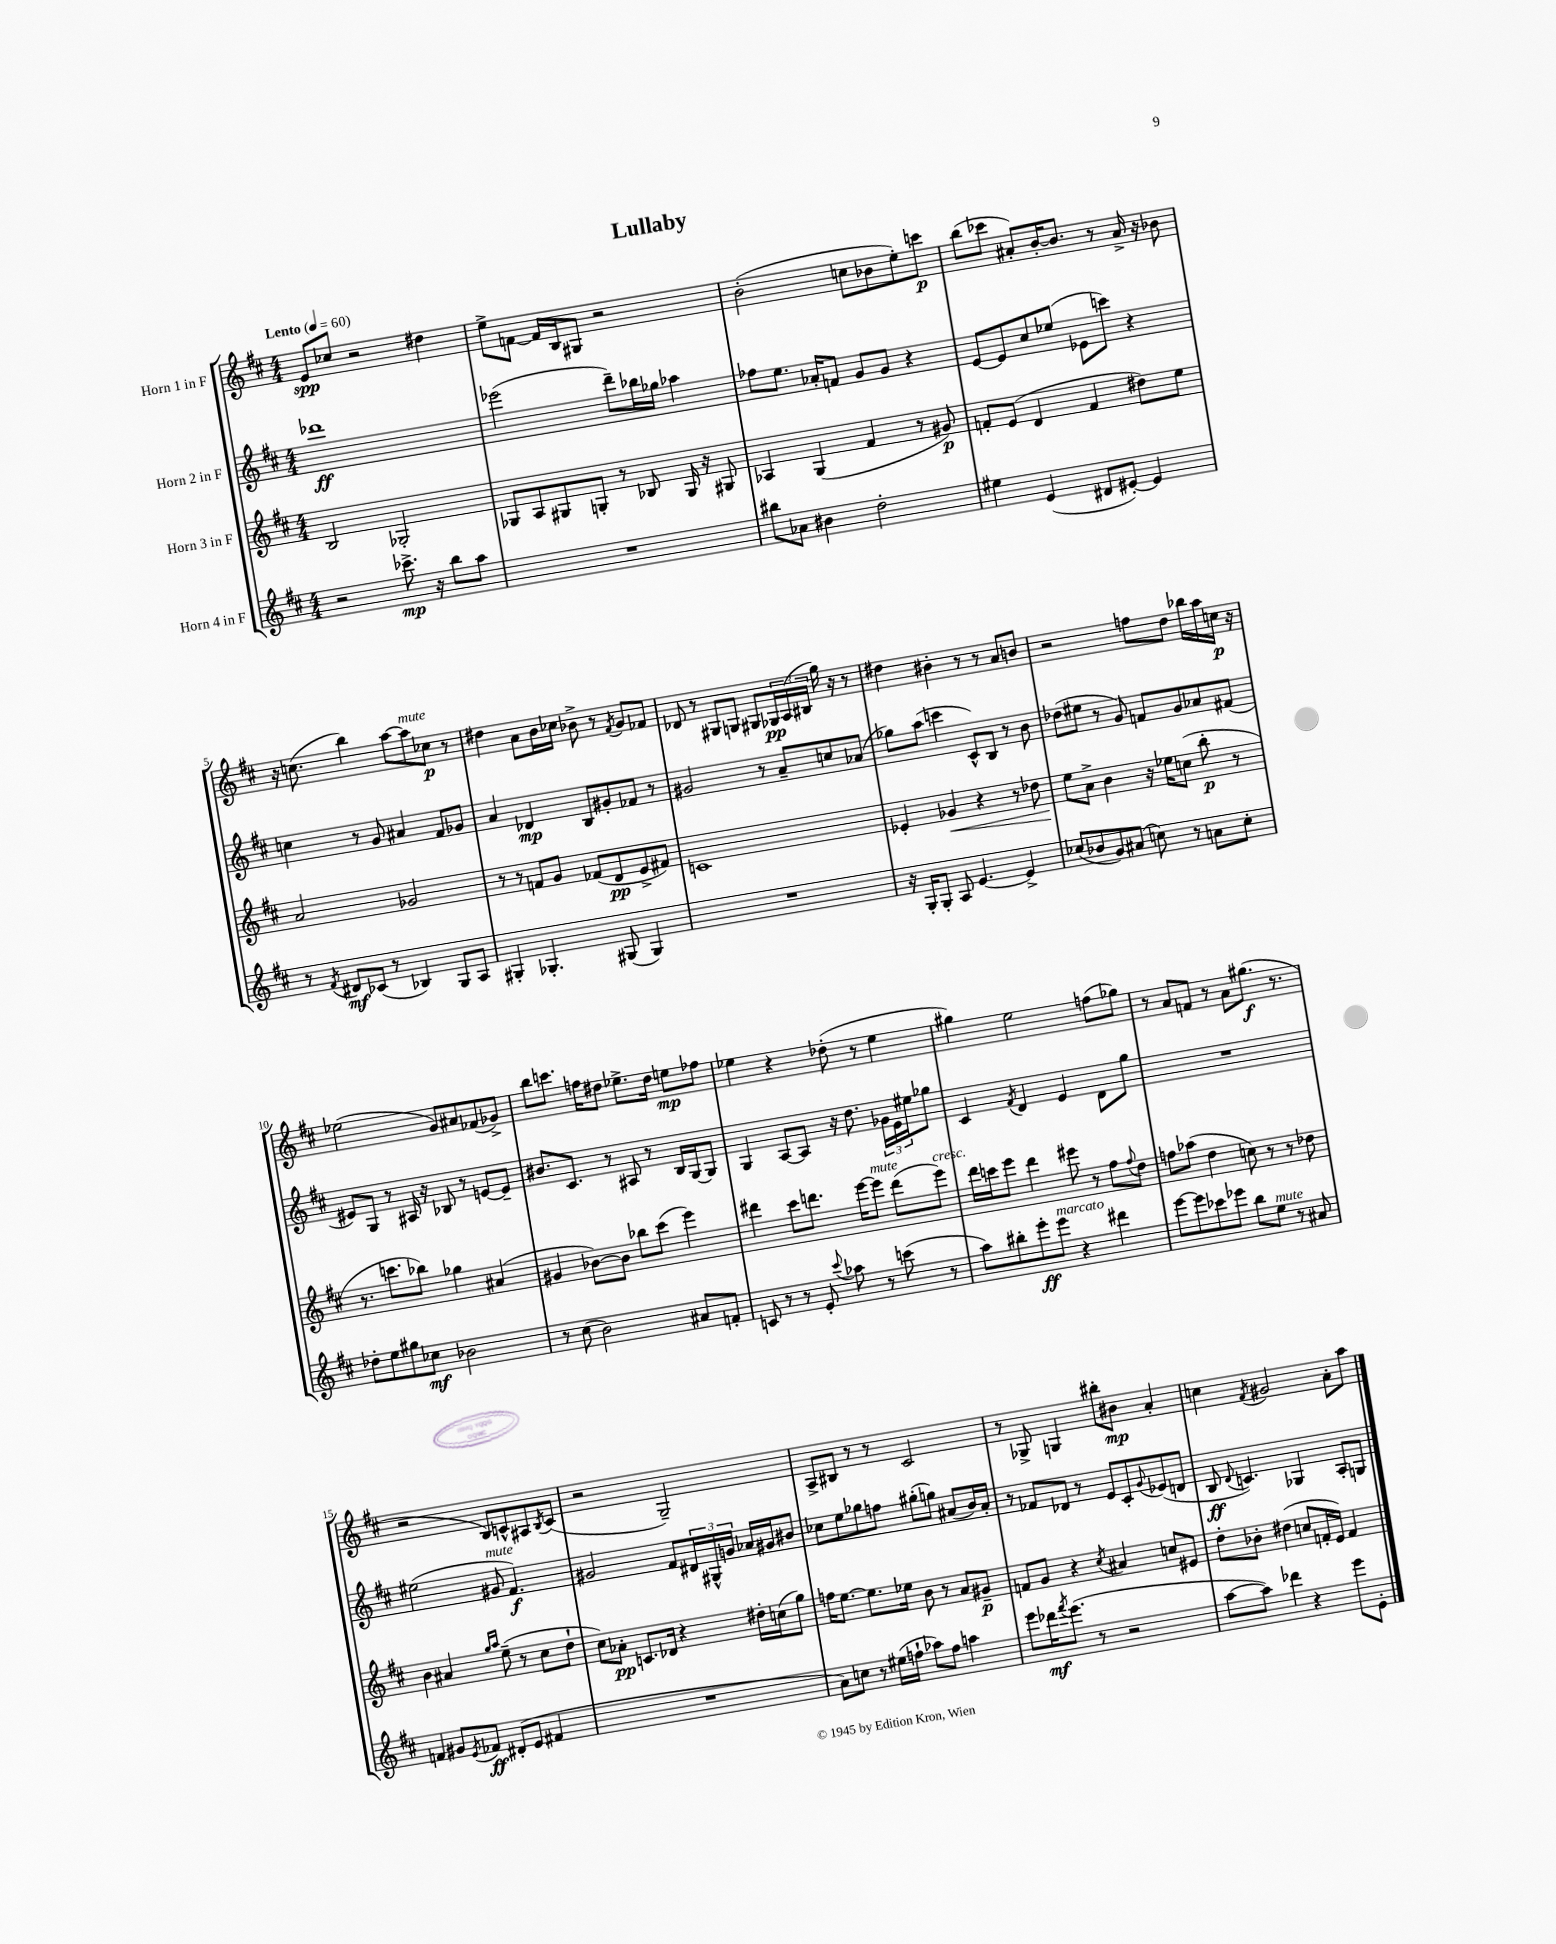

**kern	**kern	**kern	**kern
*staff4	*staff3	*staff2	*staff1
*clefG2	*clefG2	*clefG2	*clefG2
*k[f#c#]	*k[f#c#]	*k[f#c#]	*k[f#c#]
*M4/4	*M4/4	*M4/4	*M4/4
*MM60	*MM60	*MM60	*MM60
2r	2B/	1ddd-	8e/L
.	.	.	8cc-/J
.	.	.	2r
8.ccc-^\	2G-'/	.	.
16r	.	.	.
8bb\L	.	.	4dd#\
8aa\J	.	.	.
=	=	=	=
1r	8G-/L	(2eee-\	8ee^\L
.	8A/	.	[8f\J
.	8G#/	.	16f/]LL
.	.	.	16B/J
.	8G'/J	.	8G#/J
.	8r	8ddd~\L)	2r
.	8B-/	16bb-\L	.
.	.	16gg-\JJ	.
.	16G/	4aa-\	.
.	16r	.	.
.	8G#/	.	.
=	=	=	=
8bb#\L	4A-/	8ff-\L	(2b'\
8a-\J	.	8.ee\J	.
4b#\	(4G/	.	.
.	.	16a-'/LK	.
.	.	8f/J	.
2dd'\	4f#/	8g/L	8cc\L
.	.	8g/J	8b-\
.	8r	4r	8ee'\)
.	8g#/)	.	8ccc\J
=	=	=	=
4ee#\	8f'/L	[8e/L	(8bb\L
.	(8e/J	8e/]	8ccc-\J
(4e/	4d/	8cc#/	8a#'/L)
.	.	(8ee-/J	[16b'/K
.	.	.	8.b/]J
8d#/L	4f/	8e-\L	.
[8e#'/J)	.	8ccc\J)	8r
4e#/]	8dd#\L)	4r	16a#^/
.	.	.	16r
.	8ee\J	.	8b-\
=	=	=	=
8r	2a/	4cc\	16r
.	.	.	(8.cc\
8qf#/	.	.	.
8d#/L	.	.	.
(8c-/J	.	8r	4bb\)
8r	.	8g/	.
4B-/)	2g-/	4a#/	[8aa\L
.	.	.	8aa\]
8G/L	.	8f#/L	8cc-\J
8A/J	.	8g-/J	8r
=	=	=	=
4G#'/	8r	4a/	4dd#\
.	8r	.	.
4.G-'/	8f/L	4d-/	8a\L
.	8g/J	.	16b\L
.	.	.	16cc-\JJ
.	(8f-/L	8B/L	8b-^\
(8G#/	8d/	8g#'/	8r
.	.	.	8qf#/
4G#/)	8e^/	8f-/J	8g/L
.	8f#/J)	8r	8f-/J
=	=	=	=
1r	1c	2g#/	8d-/
.	.	.	8r
.	.	.	8G#/L
.	.	.	8G/J
.	.	8r	8G#/L
.	.	8a~/L	24G-/L
.	.	.	(24A/
.	.	.	24B#/JJ
.	.	8cc/	16gg\)
.	.	.	16r
.	.	(8a-/J	8r
=	=	=	=
16r	4e-'/	8gg-\L)	4dd#\
16G'/LK	.	.	.
8G'/J	.	(8aa\J	.
8A/	4g-/	4ccc\	4b#'\
[4.e/	.	.	.
.	4r	8c#^^/L)	8r
.	.	8B/J	8r
4e^/]	8r	8r	8a/L
.	8dd-\	8b\	8b/J
=	=	=	=
(8cc-/L	8ee\L	(8dd-\L	2r
8b-/	8a^\J	8ee#\J	.
8g/)	4b\	8r	.
(8a#/J	.	8g/)	.
8cc\)	16r	8f/L	8ff\L
.	16ee-\LK	.	.
8r	(8cc\J	8g/	8dd\J
8a\L	8bb'\	8a-/	16bb-\LL
.	.	.	16aa\
8cc'\J	8r	(8f#/J	16cc\JJ
.	.	.	16r
=	=	=	=
8dd-'\L	8.r	8e#/L)	(2ee-\
8ee\	.	8G/J	.
.	8.ccc\L	.	.
8gg#\	.	8r	.
8cc-\J	8bb-\J)	16A#/	.
.	.	16r	.
2b-\	4gg-\	8B-/	8g/L)
.	.	8r	8a#/
.	(4a#/	[8e/L	(8f-/
.	.	8e~/]J	8g-^/J)
=	=	=	=
8r	4g#/	8.b#/L	8bb\L
(8cc#\	.	.	8.ccc\J
.	.	8.c#/J	.
2b\)	[8b-\L)	.	.
.	.	.	16ff\LK
.	8b-\]J	8r	8dd#\J
.	8bb-\L	8A#/	8.ee-^\L
.	(8ccc#\J	8r	.
.	.	.	16dd#\Jk
8a#/L	4eee\)	16B/LL	8ee\L
.	.	[16G/J	.
8f'/J	.	8G/]J	8ff-\J
=	=	=	=
8c/	4ddd#\	4G/	4ee-\
8r	.	.	.
8r	8ccc#\L	[8A/L	4r
8e'/	8.ddd\J	8A/]J	.
8qqccc#/	.	.	.
8aa-\	.	16r	(8dd-'\
.	[16eee\LK	8.dd\	.
8r	8eee\]J	.	8r
(8ccc\	(8ddd\L	24g-\LL	4ee-\
.	.	24e\	.
.	.	24ee#\J	.
8r	8eee\J)	8gg-\J	.
=	=	=	=
8aa\L)	16ddd\LL	4c#/	4gg#\)
.	16ccc\J	.	.
8bb#'\	8eee\J	.	.
.	.	8qf#/	.
8eee'\	4ddd\	4d/	2ee\
8eee\J	.	.	.
4r	8eee#\	4e/	.
.	8r	.	.
4ddd#\	8ff#\L	8d\L	(8ff\L
.	8qqff#/	.	.
.	8dd\J	8gg\J	8gg-\J)
=	=	=	=
[8eee\L	8ff\L	1r	8r
8eee\]	(8aa-\J	.	8a/L
8ccc-\	4dd\	.	8f/J
8eee-\J	.	.	8r
8bb\L	8cc\)	.	8a\L
8ee\J	8r	.	(8.gg#\J
8r	8r	.	.
.	.	.	8.r
8a#/	8dd-\	.	.
=	=	=	=
4f/	4b\	(2ee#\	2r
8g#/L	4a#/	.	.
8qe/	.	.	.
8f-/J	.	.	.
.	16qqgg/LL	.	.
.	16qqaa/JJ	.	.
(8d#'/L	(8ee~\	8g#/	8B/L)
8e/J	8r	4.f#/)	8c^^/
4f#/	8cc#\L	.	8A#/
.	.	.	8qB/
.	8dd`\J	.	(8c/J
=	=	=	=
1r	8cc#\L)	2g#/	2r
.	8a-'\J	.	.
.	8.c/L	.	.
.	16d-/Jk	.	.
.	4r	8f#/L	2G~/)
.	.	24d#/L	.
.	.	24G#^^/	.
.	.	24g/JJ	.
.	16dd#'\LL	16a-/LL	.
.	(16cc\J	16g#/J	.
.	8gg\J)	8b#/J	.
=	=	=	=
8a\L)	16ff\LK	8cc-\L	8A^/L
.	[8.ee\J	.	.
8cc\J	.	8ee\	8B#/J
8r	8.ee\]L	8gg-\	8r
(16ee#\LL	.	8ff\J	8r
16ff`\JJ	16ee-\Jk	.	.
8aa-\L)	8b\	(8gg#'\L	2c#/
8ff\J	8r	8gg\J)	.
4aa\	8a/L	(8a#/L	.
.	8g#~/J	16b/L)	.
.	.	16a#'/JJ	.
=	=	=	=
8eee\L	8f/L	8r	8r
16ddd-\K	8g/J	8f-/L	8G-^/
8qfff#/	.	.	.
(8.eee\J	.	.	.
.	4r	8d-/J	4G/
8r	.	8r	.
.	8qcc#/	.	.
2r	4a#/	8e/L	8bb#'\L
.	.	8c#'/	8b#\J
.	.	8qqg/	.
.	8cc/L	(8e-/	4a'/
.	8e#/J	8d/J	.
=	=	=	=
[8aa\L	8dd'\L	8B/	4cc\
.	.	8qqd/	.
8aa\]J)	8b-'\J	4.c/)	.
.	.	.	8qf#/
4ddd-\	(4dd#\	.	2g#/
4r	8cc/L	4G-/	.
.	16f'/L	.	.
.	16e/JJ)	.	.
8eee\L	4f/	8A'/L	8a'\L
8e'\J	.	8G/J	8aa\J
==	==	==	==
*-	*-	*-	*-
